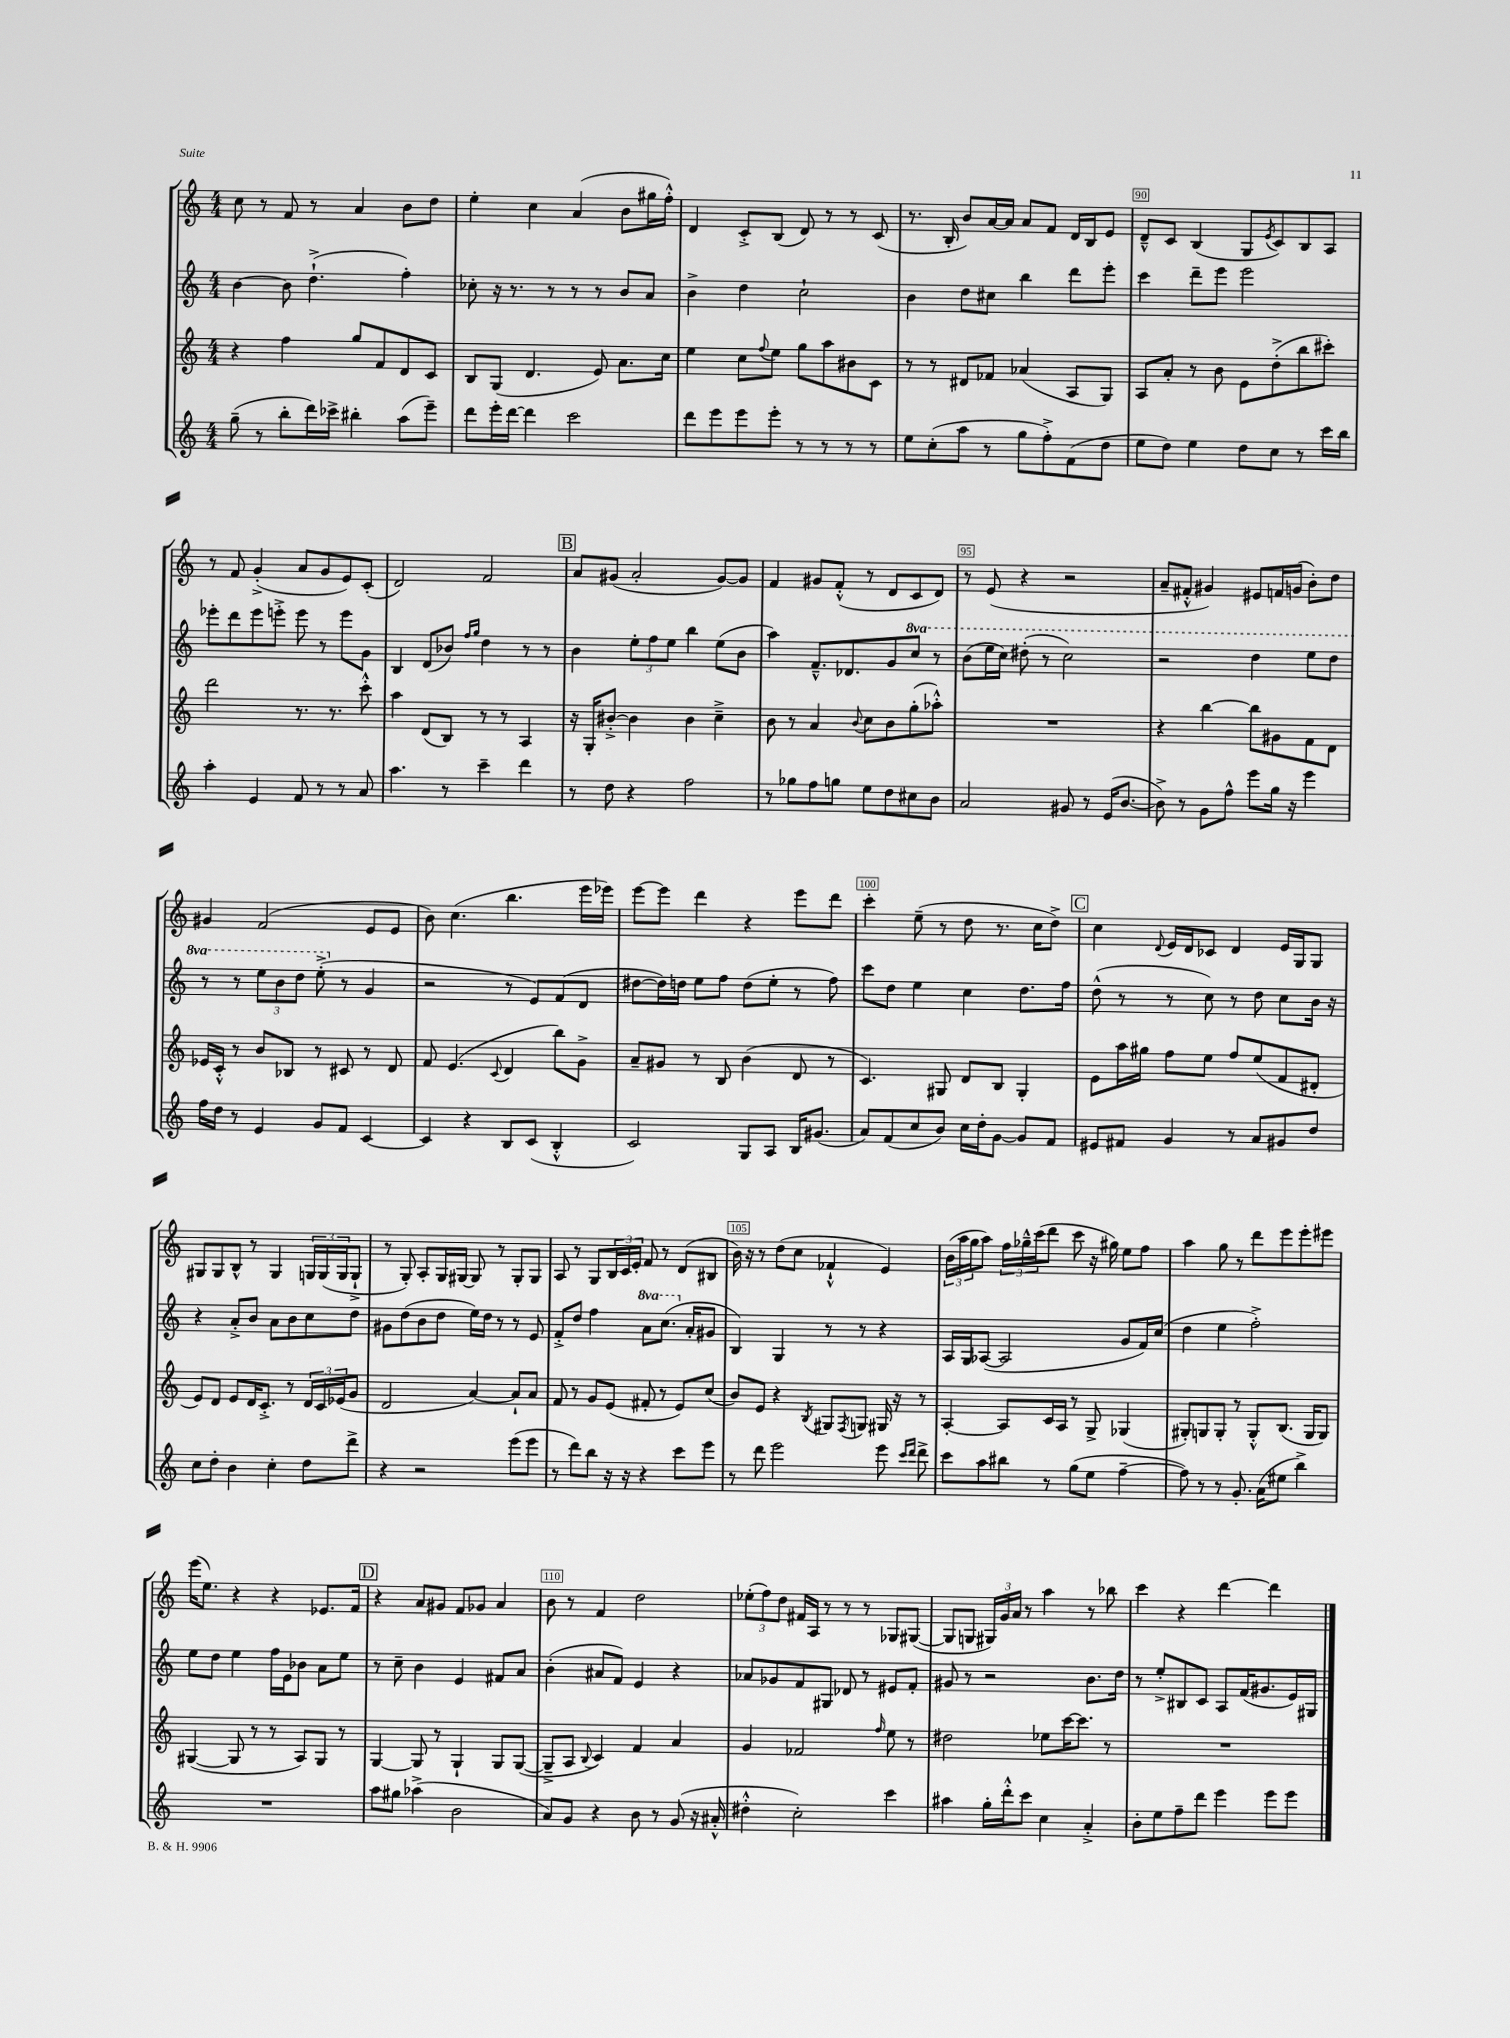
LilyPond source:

<<
\new StaffGroup <<
\new Staff = "s0" {
    \clef treble \key c \major \numericTimeSignature \time 4/4
    c''8 r8 f'8 r8 a'4 b'8 d''8 |
    e''4-. c''4 a'4( b'8 gis''16 f''16-.-^) |
    d'4 c'8-.-> b8( d'8) r8 r8 c'8( |
    r8. b16-. b'8) a'16~ a'16 a'8 f'8 d'16 b16 e'8 |
    d'8---^ c'8 b4( g8 \acciaccatura { e'8 } c'8) b8 a8 |
    r8 f'8 g'4-.->( a'8 g'8 e'8) c'8-.( |
    d'2) f'2 |
    \mark \markup { \box "B" } a'8 gis'8( a'2-. gis'8~) gis'8 |
    f'4 gis'8 f'8-.-^( r8 d'8 c'8 d'8) |
    r8 e'8( r4 r2 |
    a'8-- fis'8-.-^ gis'4) eis'8 f'16 g'16( b'8-.) d''8 |
    gis'4 f'2( e'8 e'8 |
    b'8) c''4.( b''4. e'''16 ees'''16) |
    e'''8~ e'''8 d'''4 r4 e'''8 d'''8 |
    c'''4-. e''8--( r8 d''8 r8. c''16 d''8->) |
    \mark \markup { \box "C" } c''4 \appoggiatura { d'8 } e'16 d'16 ces'8 d'4 e'16 g16 g8 |
    gis8 gis8 b8-^ r8 gis4 \tuplet 3/2 { g16 g16( g16 } g8-!-> |
    r8 g8-.) a8-. g16 gis16~ gis8 r8 gis8-. gis8 |
    a8 r8 g8 \tuplet 3/2 { b16 c'16 e'16-. } f'8 r8 d'8( bis8 |
    b'16) r16 r8 d''8( c''8 fes'4-!-^ e'4) |
    \tuplet 3/2 { b'16( a''16 g''16 } a''8) \tuplet 3/2 { f''16 ges''16---^ c'''16( } d'''8 c'''8 r16 gis''16) e''8 f''8 |
    a''4 g''8 r8 d'''8 e'''8 e'''8-. eis'''8 |
    e'''16( e''8.) r4 r4 ees'8. f'16 |
    \mark \markup { \box "D" } r4 a'8 gis'8 f'8 ges'8 a'4 |
    b'8 r8 f'4 d''2 |
    \tuplet 3/2 { ees''8-.( f''8) d''8 } fis'16 a16 r8 r8 r8 ges8 gis8~( |
    gis8 g8 \tuplet 3/2 { gis16) g'16 a'16 } r8 a''4 r8 bes''8 |
    c'''4 r4 d'''4~ d'''4 \bar "|." |
}
\new Staff = "s1" {
    \clef treble \key c \major \numericTimeSignature \time 4/4 \set Staff.ottavationMarkups = #ottavation-simple-ordinals
    b'4~ b'8 d''4.-!->( f''4-.) |
    ces''8-. r16 r8. r8 r8 r8 b'8 a'8 |
    b'4-> d''4 c''2-! |
    b'4 d''8 cis''8 b''4 d'''8 e'''8-. |
    c'''4 d'''8-- e'''8 e'''2 |
    ees'''8-. d'''8 ees'''8 e'''8-.-> e'''8 r8 e'''8 g'8 |
    b4 d'8( bes'8) \grace { f''16 g''16 } d''4 r8 r8 |
    \mark \markup { \box "B" } b'4 \tuplet 3/2 { e''8-. f''8 e''8 } b''4 e''8( b'8 |
    a''4) f'8.---^ des'8. g'8 \ottava #1 c'''8 r8 |
    b''8( e'''16 c'''16) dis'''8-.( r8 c'''2) |
    r2 d'''4 e'''8 d'''8 |
    r8 r8 \tuplet 3/2 { e'''8 b''8 d'''8 } e'''8-.->( \ottava #0 r8 g'4 |
    r2 r8 e'8) f'8( d'8 |
    dis''8~ dis''16) d''16 e''8 f''8 d''8( e''8-. r8 f''8) |
    c'''8 d''8 e''4 c''4 d''8. f''16 |
    \mark \markup { \box "C" } d''8-^( r8 r8 c''8) r8 d''8 c''8 b'16 r16 |
    r4 a'8-.-> b'8 a'8 b'8 c''8 d''8 |
    gis'8 d''8( b'8 d''8 e''16) d''16 r8 r8 e'8 |
    f'8-.-> d''8 f''4 \ottava #1 a''8 c'''8.( \ottava #0 a'16-. gis'8 |
    b4) g4 r8 r8 r4 |
    a16 g16 aes8~( aes2 g'8 f'16) c''16( |
    d''4 e''4 f''2-.->) |
    e''8 d''8 e''4 f''16 e'16 bes'8 a'8 e''8 |
    \mark \markup { \box "D" } r8 c''8-- b'4 e'4 fis'8 a'8 |
    b'4-.( ais'8 f'8) e'4 r4 |
    aes'8 ges'8 f'8 gis8 des'8 r8 eis'8 f'8-. |
    gis'8 r8 r2 b'8. d''16 |
    r8 e''8-.-> bis8 c'8 a8 f'16( gis'8. e'16) gis16 \bar "|." |
}
\new Staff = "s2" {
    \clef treble \key c \major \numericTimeSignature \time 4/4
    r4 f''4 g''8 f'8 d'8 c'8 |
    b8 g8( d'4. e'8) a'8. c''16 |
    e''4 c''8 \appoggiatura { f''8 } e''8 g''8 a''8 bis'8 c'8 |
    r8 r8 dis'8 fes'8 aes'4( a8 g8) |
    a8 a'8-. r8 b'8 e'8 d''8-.->( b''8 cis'''8-.) |
    d'''2 r8. r8. c'''8-.-^ |
    a''4 d'8( b8) r8 r8 a4 |
    \mark \markup { \box "B" } r16 g16-. bis'8~-.-> bis'4 bis'4 c''4---> |
    b'8 r8 a'4 \appoggiatura { b'8 } c''8 b'8 g''8-.( aes''8-.-^) |
    R1 |
    r4 b''4~ b''8 gis'8 f'8 d'8 |
    ees'16 c'16-.-^ r8 b'8 bes8 r8 cis'8 r8 d'8 |
    f'8 e'4.( \appoggiatura { c'8 } d'4 b''8) g'8-> |
    a'8-- gis'8 r8 b8 b'4( d'8 r8 |
    c'4.) gis8 d'8 b8 gis4-. |
    \mark \markup { \box "C" } e'8 a''16 gis''16 f''8 e''8 f''8 e''8( f'8 dis'8-. |
    e'8) d'8 e'8 d'16 c'8.-.-> r8 \tuplet 3/2 { d'16 c'16 ees'16( } g'8 |
    d'2 a'4~) a'8-! a'8 |
    f'8 r8 g'8 e'8( fis'8-. r8 e'8) c''8( |
    b'8) e'8 r4 \acciaccatura { b8 } gis8 \acciaccatura { f8 } g8 gis16 r16 r8 |
    a4~-. a8 c'16 a16 r8 g8-> ges4( |
    gis8-.) g8 g8-. r8 g8-.-^ b8.( g16 g8) |
    gis4~( gis8 r8 r8 a8) gis8 r8 |
    \mark \markup { \box "D" } g4~ g8 r8 g4-! g8 g8~( |
    g8---> a8 \appoggiatura { b8 } c'4) f'4 a'4 |
    g'4 fes'2 \grace { f''16 } e''8 r8 |
    dis''2 ees''8 c'''16~ c'''8. r8 |
    R1 \bar "|." |
}
\new Staff = "s3" {
    \clef treble \key c \major \numericTimeSignature \time 4/4
    g''8--( r8 b''8-. d'''16) ces'''16-> bis''4-. a''8( e'''8--) |
    d'''8 e'''16-. d'''16~ d'''4 c'''2 |
    d'''8 e'''8 e'''8 e'''8-. r8 r8 r8 r8 |
    e''8 c''8-.( a''8 r8 g''8 f''8-.->) f'8( d''8 |
    e''8 d''8) e''4 d''8 c''8 r8 c'''16 b''16 |
    a''4-. e'4 f'8 r8 r8 a'8 |
    a''4. r8 c'''4-- d'''4 |
    \mark \markup { \box "B" } r8 d''8 r4 f''2 |
    r8 ges''8 f''8 g''8 e''8 d''8 cis''8 b'8 |
    a'2 gis'8 r8 e'16( b'8.~ |
    b'8->) r8 g'8 f''8-^ e'''8 g''16 r16 e'''4 |
    f''16 d''16 r8 e'4 g'8 f'8 c'4~ |
    c'4 r4 b8 c'8( b4-.-^ |
    c'2) g8 a8 b16 gis'8.( |
    a'8) f'8( c''8 b'8) c''16 d''16-. g'8~ g'8 f'8 |
    \mark \markup { \box "C" } eis'8 fis'8 g'4 r8 a'8 gis'8 d''8 |
    c''8 d''8-. b'4 c''4-. d''8 d'''8-> |
    r4 r2 e'''8( e'''8 |
    r8 d'''8) b''8 r16 r16 r4 c'''8 e'''8 |
    r8 d'''8 e'''2 e'''8 \grace { c'''16 d'''16 } d'''8-> |
    c'''8 a''8 bis''8 r8 g''8( e''8 f''4~-- |
    f''8) r8 r8 g'8.-. a'16( eis''8 b''4->) |
    R1 |
    \mark \markup { \box "D" } a''8 gis''8 aes''4->( b'2 |
    a'8) g'8 r4 b'8 r8 g'8( r16 ais'16-.-^ |
    dis''4-.-^ c''2-.) c'''4 |
    ais''4 g''16-. d'''16-.-^ c'''8 c''4 a'4-.-> |
    b'8-. e''8 f''8-- d'''8 e'''4 e'''8 e'''8 \bar "|." |
}
>>
>>
\layout { \context { \Score currentBarNumber = #86 \override BarNumber.break-visibility = ##(#f #t #t) barNumberVisibility = #(every-nth-bar-number-visible 5) \override BarNumber.stencil = #(make-stencil-boxer 0.1 0.3 ly:text-interface::print) } }
